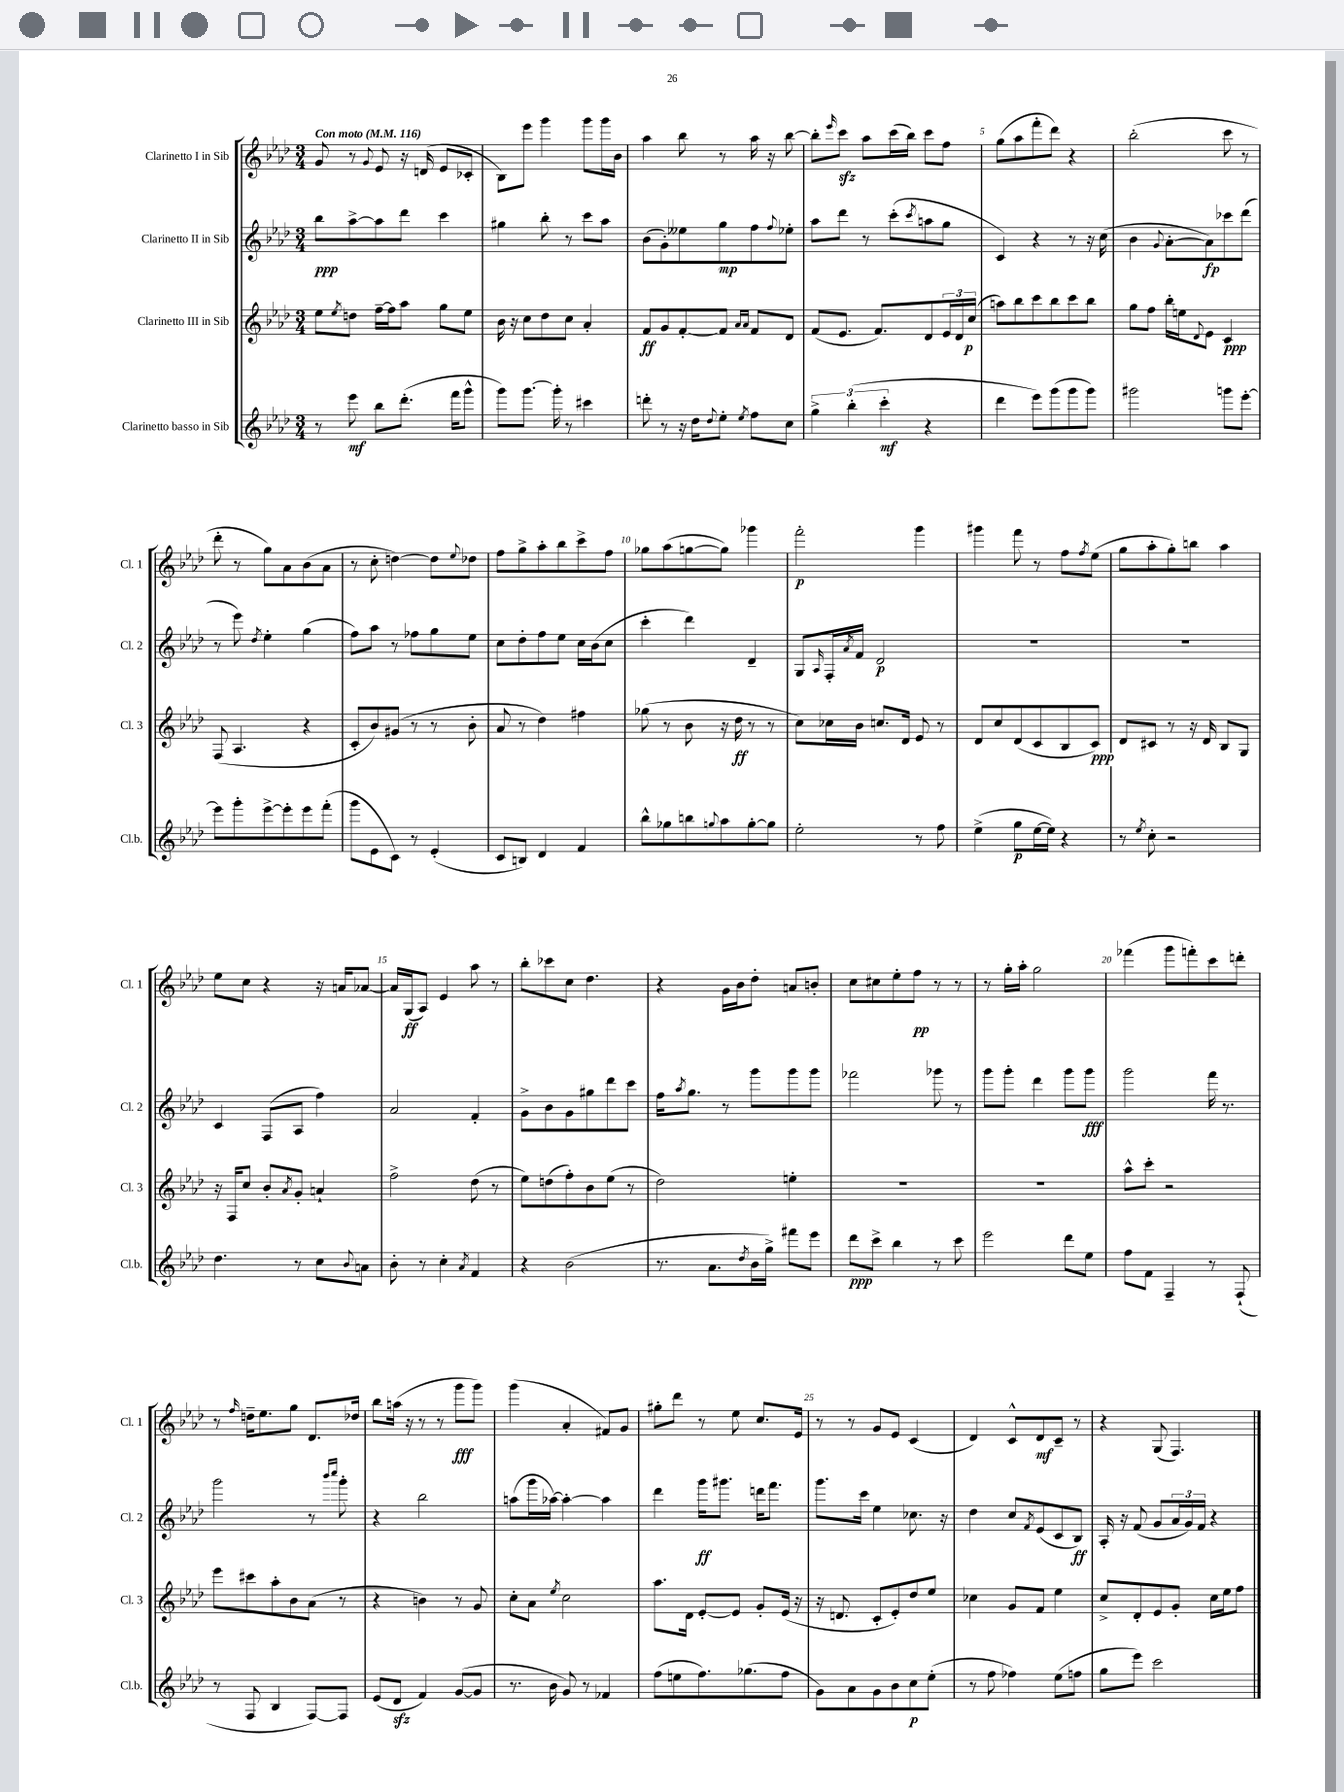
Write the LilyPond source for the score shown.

<<
\new StaffGroup <<
\new Staff = "s0" \with { instrumentName = "Clarinetto I in Sib" shortInstrumentName = "Cl. 1" } {
    \clef treble \key aes \major \numericTimeSignature \time 3/4 \tempo "Con moto" 4 = 116
    g'8 r8 \appoggiatura { g'8 } ees'8 r16 d'16( ees'8 ces'8-. |
    bes8) ees'''8 g'''4 g'''8 g'''16 bes'16 |
    aes''4 bes''8 r8 aes''16 r16 bes''8~ |
    bes''8-. \grace { ees'''16 } c'''8\sfz aes''8 c'''16( bes''16) c'''8 f''8 |
    g''8( aes''8 f'''8-. des'''8) r4 |
    bes''2-.( c'''8 r8 |
    des'''8-. r8 g''8) aes'8 bes'8( aes'8 |
    r8 c''8-. d''4~) d''8 \appoggiatura { ees''8 } des''8 |
    f''8 g''8-> aes''8-. bes''8 c'''8-> f''8 |
    ges''8 aes''8( g''8~ g''8) ges'''4 |
    f'''2-.\p g'''4 |
    gis'''4 f'''8 r8 f''8 \acciaccatura { f''8 } ees''8( |
    g''8 aes''8-. g''8-.) b''8 aes''4 |
    ees''8 c''8 r4 r16 a'16 aes'8~ |
    aes'16 g16\ff( aes8) ees'4 aes''8 r8 |
    bes''8-. ces'''8 c''8 des''4. |
    r4 g'16 bes'16 des''8-. a'8 b'8-. |
    c''8 cis''8 ees''8-. f''8\pp r8 r8 |
    r8 g''16-. aes''16-. g''2 |
    fes'''4( g'''8 f'''8-.) c'''8 d'''8-. |
    r8 \grace { f''16 } d''16-- ees''8. g''8 des'8. des''16 |
    bes''8 a''16( r16 r8 r8 g'''8\fff g'''8) |
    g'''4( aes'4-. fis'8) g'8 |
    gis''8-. des'''8 r8 ees''8 c''8. ees'16 |
    r8 r8 g'8 ees'8 c'4( |
    des'4) c'8-^ des'8\mf c'8-- r8 |
    r4 g8( f4.) \bar "|." |
}
\new Staff = "s1" \with { instrumentName = "Clarinetto II in Sib" shortInstrumentName = "Cl. 2" } {
    \clef treble \key aes \major \numericTimeSignature \time 3/4
    bes''8\ppp aes''8~-> aes''8 des'''8 c'''4 |
    gis''4 bes''8-. r8 c'''8 aes''8 |
    bes'8( g'8-.) eeses''8 g''8\mp f''8 \appoggiatura { f''8 } ees''8-. |
    aes''8 des'''8 r8 c'''8-.( \acciaccatura { c'''8 } a''8 g''8 |
    c'4) r4 r8 r16 c''16( |
    bes'4 \appoggiatura { g'8 } aes'8~-. aes'8\fp) ces'''8 des'''8( |
    r8 ees'''8) \acciaccatura { des''8 } ees''4-. g''4( |
    f''8) aes''8 r8 fes''8 g''8 ees''8 |
    c''8 des''8-. f''8 ees''8 c''16 bes'16( c''8 |
    c'''4-. des'''4) des'4-- |
    g8 \grace { aes16 } f16-. \acciaccatura { aes'8 } f'16 des'2\p |
    R2. |
    R2. |
    c'4 f8( aes8 f''4) |
    aes'2 f'4-. |
    g'8-> bes'8 g'8 gis''8 des'''8 c'''8 |
    f''16 \acciaccatura { aes''8 } g''8. r8 g'''8 g'''8 g'''8 |
    fes'''2 ges'''8 r8 |
    g'''8 g'''8-. des'''4 g'''8 g'''8\fff |
    g'''2 f'''16 r8. |
    g'''2 r8 \grace { bes'''16 c''''16 } g'''8-. |
    r4 bes''2 |
    a''8( g'''16 aes''16~) aes''4~-. aes''4 |
    des'''4 g'''16\ff gis'''8. d'''16 f'''8. |
    g'''8. c'''16 ees''4 ces''8. r16 |
    des''4 c''8 \acciaccatura { f'8 } ees'8( c'8 bes8\ff) |
    aes16-. r16 f'8( g'8 \tuplet 3/2 { aes'16 g'16) f'16 } r4 \bar "|." |
}
\new Staff = "s2" \with { instrumentName = "Clarinetto III in Sib" shortInstrumentName = "Cl. 3" } {
    \clef treble \key aes \major \numericTimeSignature \time 3/4
    ees''8 \acciaccatura { ees''8 } d''8 f''16~-- f''16 aes''8 g''8 ees''8 |
    bes'16 r16 c''8 des''8 c''8 aes'4-. |
    f'8\ff g'8 f'8~-. f'8 \grace { aes'16 aes'16 } f'8 des'8 |
    f'8( ees'8. f'8.) des'8 \tuplet 3/2 { ees'16 des'16 c''16\p( } |
    a''8) bes''8 c'''8 bes''8 c'''8 bes''8 |
    g''8 f''8 bes''16-. e''16 \appoggiatura { des'8 } ees'8 c'4\ppp |
    f8( aes4. r4 |
    c'8-. bes'8) gis'8( r8 r8 bes'8-. |
    aes'8 r8 des''4) fis''4 |
    ges''8( r8 bes'8 r16 des''16\ff r8 r8 |
    c''8) ces''16 bes'16 c''8. des'16 ees'8 r8 |
    des'8 c''8 des'8( c'8 bes8 c'8\ppp) |
    des'8 cis'8 r8 r16 des'16 bes8 g8 |
    r16 f16 c''8 bes'8-. \acciaccatura { aes'8 } g'8-. a'4-! |
    f''2-> des''8( r8 |
    ees''8) d''8( f''8-.) bes'8 ees''8( r8 |
    des''2) e''4-. |
    R2. |
    R2. |
    aes''8-^ c'''8-. r2 |
    ees'''8 cis'''8 aes''8-. bes'8 aes'8( r8 |
    r4 b'4) r8 g'8 |
    c''8-. aes'8 \acciaccatura { ees''8 } c''2 |
    aes''8. des'16 ees'8~-. ees'8 g'8-. ees'16( r16 |
    r16 d'8. c'8-. ees'8-.) des''8 ees''8 |
    ces''4 g'8 f'8 ees''4 |
    c''8-> des'8-. ees'8 g'8-. c''16 ees''16 f''8 \bar "|." |
}
\new Staff = "s3" \with { instrumentName = "Clarinetto basso in Sib" shortInstrumentName = "Cl.b." } {
    \clef treble \key aes \major \numericTimeSignature \time 3/4
    r8 ees'''8\mf bes''8 des'''8.-.( f'''16 g'''8-^ |
    g'''8) g'''8.~ g'''16-. r8 cis'''4 |
    d'''8-. r8 r16 des''16 \appoggiatura { des''8 } ees''8-. \acciaccatura { ees''8 } f''8 c''8 |
    \tuplet 3/2 { g''4-> bes''4-.( c'''4-.\mf } r4 |
    des'''4 ees'''8) g'''8( g'''8 g'''8) |
    gis'''2 g'''8 ees'''8~-. |
    ees'''8 g'''8-. ees'''8~-> ees'''8-. ees'''8 f'''8-.( |
    g'''8 ees'8 c'8) r8 ees'4-.( |
    c'8 b8) des'4 f'4 |
    bes''8-^ ges''8 b''8 \appoggiatura { g''8 } aes''8 g''8~-. g''8 |
    ees''2-. r8 f''8 |
    ees''4->( g''8\p ees''16~ ees''16) r4 |
    r8 \acciaccatura { ees''8 } c''8-. r2 |
    des''4. r8 c''8 \appoggiatura { bes'8 } a'8 |
    bes'8-. r8 c''4-. \acciaccatura { aes'8 } f'4 |
    r4 bes'2( |
    r8. aes'8. \acciaccatura { des''8 } bes'16 g''16->) fis'''8 ees'''8 |
    des'''8\ppp c'''8-> bes''4 r8 c'''8 |
    ees'''2 des'''8 ees''8 |
    f''8 f'8 f4-- r8 f8-!( |
    r8 f8 bes4 f8~) f8 |
    ees'8( des'8\sfz f'4) g'8~( g'8 |
    r8. bes'16 g'8) r8 fes'4 |
    f''8( e''8 f''8.) ges''8.( f''8 |
    g'8) aes'8 g'8 bes'8 c''8\p ees''8-.( |
    r8 f''8 fes''4) ees''8( f''8 |
    g''8 ees'''8) c'''2 \bar "|." |
}
>>
>>
\layout { \context { \Score \override BarNumber.break-visibility = ##(#f #t #t) barNumberVisibility = #(every-nth-bar-number-visible 5) } }
